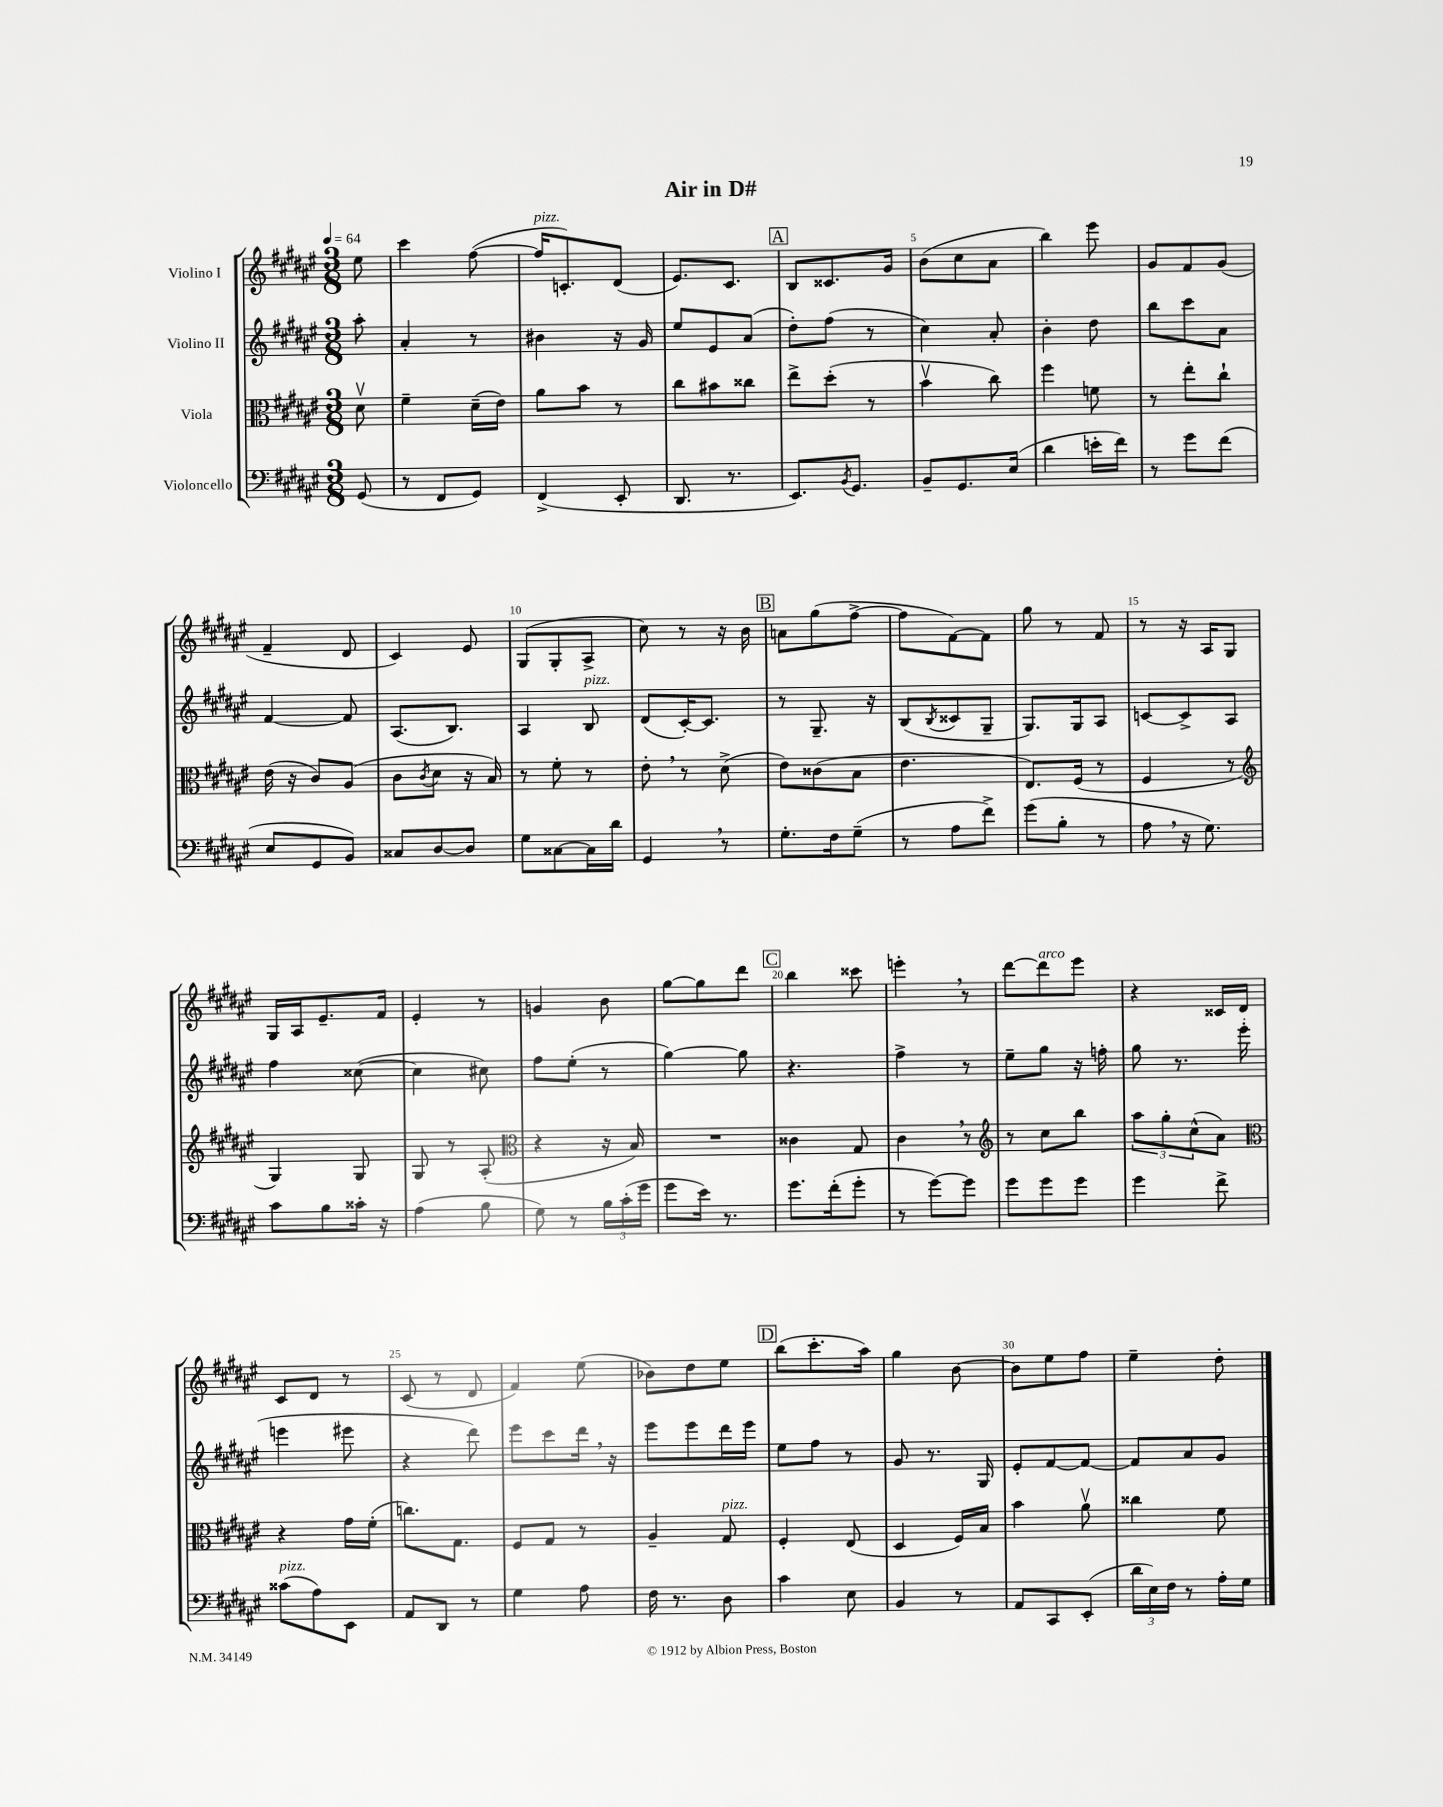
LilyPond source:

\header { title = "Air in D#" }
<<
\new StaffGroup <<
\new Staff = "s0" \with { instrumentName = "Violino I" } {
    \clef treble \key fis \major \numericTimeSignature \time 3/8 \partial 8 \tempo 4 = 64
    eis''8 |
    cis'''4 fis''8~( |
    fis''16^\markup { \italic "pizz." } c'8.-.) dis'8( |
    eis'8.) cis'8. |
    \mark \markup { \box "A" } b8 cisis'8. gis'16 |
    b'8( cis''8 ais'8 |
    b''4) eis'''8 |
    gis'8 fis'8 gis'8( |
    fis'4-- dis'8 |
    cis'4) eis'8 |
    gis8( gis8-. ais8-> |
    cis''8) r8 r16 b'16 |
    \mark \markup { \box "B" } a'8 gis''8( fis''8~-> |
    fis''8 fis'8~) fis'8 |
    gis''8 r8 fis'8 |
    r8 r16 ais16 gis8 |
    gis16 ais16 eis'8.-- fis'16 |
    eis'4-. r8 |
    g'4 b'8 |
    gis''8~ gis''8 dis'''8 |
    \mark \markup { \box "C" } b''4 cisis'''8 |
    e'''4-. \breathe r8 |
    dis'''8~ dis'''8^\markup { \italic "arco" } eis'''8 |
    r4 cisis'16 dis'16 |
    cis'8 dis'8 r8 |
    cis'8( r8 dis'8 |
    fis'4) eis''8( |
    bes'8) dis''8 eis''8 |
    \mark \markup { \box "D" } b''8( cis'''8.-. ais''16) |
    gis''4 b'8~ |
    b'8 eis''8 fis''8 |
    eis''4-- dis''8-. \bar "|." |
}
\new Staff = "s1" \with { instrumentName = "Violino II" } {
    \clef treble \key fis \major \numericTimeSignature \time 3/8 \partial 8
    ais''8-. |
    ais'4-. r8 |
    bis'4 r16 gis'16 |
    eis''8 eis'8 ais'8( |
    \mark \markup { \box "A" } dis''8-.) fis''8( r8 |
    cis''4) ais'8-. |
    b'4-. dis''8 |
    b''8 cis'''8 ais'8 |
    fis'4~ fis'8 |
    ais8.( b8.) |
    ais4 b8^\markup { \italic "pizz." } |
    dis'8( cis'16~-.) cis'8. |
    \mark \markup { \box "B" } r8 gis8.-- r16 |
    b8( \acciaccatura { b8 } cisis'8 gis8-- |
    gis8.) gis16 ais8 |
    c'8~ c'8-> ais8 |
    fis''4 cisis''8~( |
    cisis''4 cis''8) |
    fis''8 eis''8-.( r8 |
    gis''4~) gis''8 |
    \mark \markup { \box "C" } r4. |
    fis''4-> r8 |
    eis''8-- gis''8 r16 f''16-. |
    gis''8 r8. eis'''16-.( |
    e'''4 eis'''8 |
    r4 dis'''8) |
    eis'''8 cis'''8 dis'''16 \breathe r16 |
    eis'''8 eis'''8 dis'''16 eis'''16 |
    \mark \markup { \box "D" } eis''8 fis''8 r8 |
    gis'8 r8. gis16 |
    eis'8-. fis'8~ fis'8~ |
    fis'8 ais'8 gis'8 \bar "|." |
}
\new Staff = "s2" \with { instrumentName = "Viola" } {
    \clef alto \key fis \major \numericTimeSignature \time 3/8 \partial 8
    dis'8\upbow |
    fis'4-- dis'16--( eis'16) |
    ais'8 b'8 r8 |
    cis''8 bis'8 cisis''8 |
    \mark \markup { \box "A" } eis''8-> dis''8-.( r8 |
    b'4\upbow cis''8) |
    fis''4 f'8 |
    r8 eis''8-. cis''8-! |
    eis'16( r16 cis'8) ais8( |
    cis'8 \acciaccatura { cis'8 } dis'8 r16 b16) |
    r8 fis'8-. r8 |
    eis'8-. \breathe r8 dis'8->( |
    \mark \markup { \box "B" } eis'8) cisis'8( b8 |
    eis'4. |
    eis8.) fis16( r8 |
    fis4 r8 |
    \clef treble gis4) gis8 |
    gis8 r8 ais8-.( |
    \clef alto r4 r16 b16) |
    R4. |
    \mark \markup { \box "C" } cisis'4 gis8 |
    cis'4 \breathe r8 |
    \clef treble r8 cis''8 b''8 |
    \tuplet 3/2 { ais''8 gis''8-. cis''8-^( } ais'8) |
    \clef alto r4 gis'16 fis'16-.( |
    c''8.) gis8. |
    fis8 gis8 r8 |
    ais4-- gis8^\markup { \italic "pizz." } |
    \mark \markup { \box "D" } fis4-. eis8( |
    dis4 fis16) b16 |
    b'4 ais'8\upbow |
    cisis''4 fis'8 \bar "|." |
}
\new Staff = "s3" \with { instrumentName = "Violoncello" } {
    \clef bass \key fis \major \numericTimeSignature \time 3/8 \partial 8
    gis,8( |
    r8 fis,8 gis,8) |
    fis,4->( eis,8-. |
    dis,8. r8. |
    \mark \markup { \box "A" } eis,8.) \acciaccatura { b,8 } gis,8. |
    b,8-- gis,8. eis16( |
    dis'4 e'16-. fis'16) |
    r8 gis'8 fis'8( |
    eis8 gis,8 b,8) |
    cisis8 dis8~ dis8 |
    gis8 cisis8~ cisis16 dis'16 |
    gis,4 \breathe r8 |
    \mark \markup { \box "B" } gis8.-. fis16 gis8--( |
    r8 ais8 fis'8->) |
    gis'8( b8-. r8 |
    ais8 \breathe r16 gis8.) |
    cis'8 b8 cisis'16-. r16 |
    ais4( b8 |
    gis8) r8 \tuplet 3/2 { b16 cis'16-.( gis'16 } |
    gis'8 eis'16) r8. |
    \mark \markup { \box "C" } gis'8. fis'16-.( gis'8-. |
    r8 gis'8~) gis'8 |
    gis'8 gis'8 gis'8 |
    gis'4 fis'8-> |
    cisis'8^\markup { \italic "pizz." }( ais8) eis,8 |
    ais,8 dis,8 r8 |
    gis4 ais8 |
    fis16 r8. dis8 |
    \mark \markup { \box "D" } cis'4 eis8 |
    b,4 r8 |
    ais,8 cis,8 eis,8-.( |
    \tuplet 3/2 { dis'16 eis16) fis16 } r8 ais16-. gis16 \bar "|." |
}
>>
>>
\layout { \context { \Score \override BarNumber.break-visibility = ##(#f #t #t) barNumberVisibility = #(every-nth-bar-number-visible 5) } }
